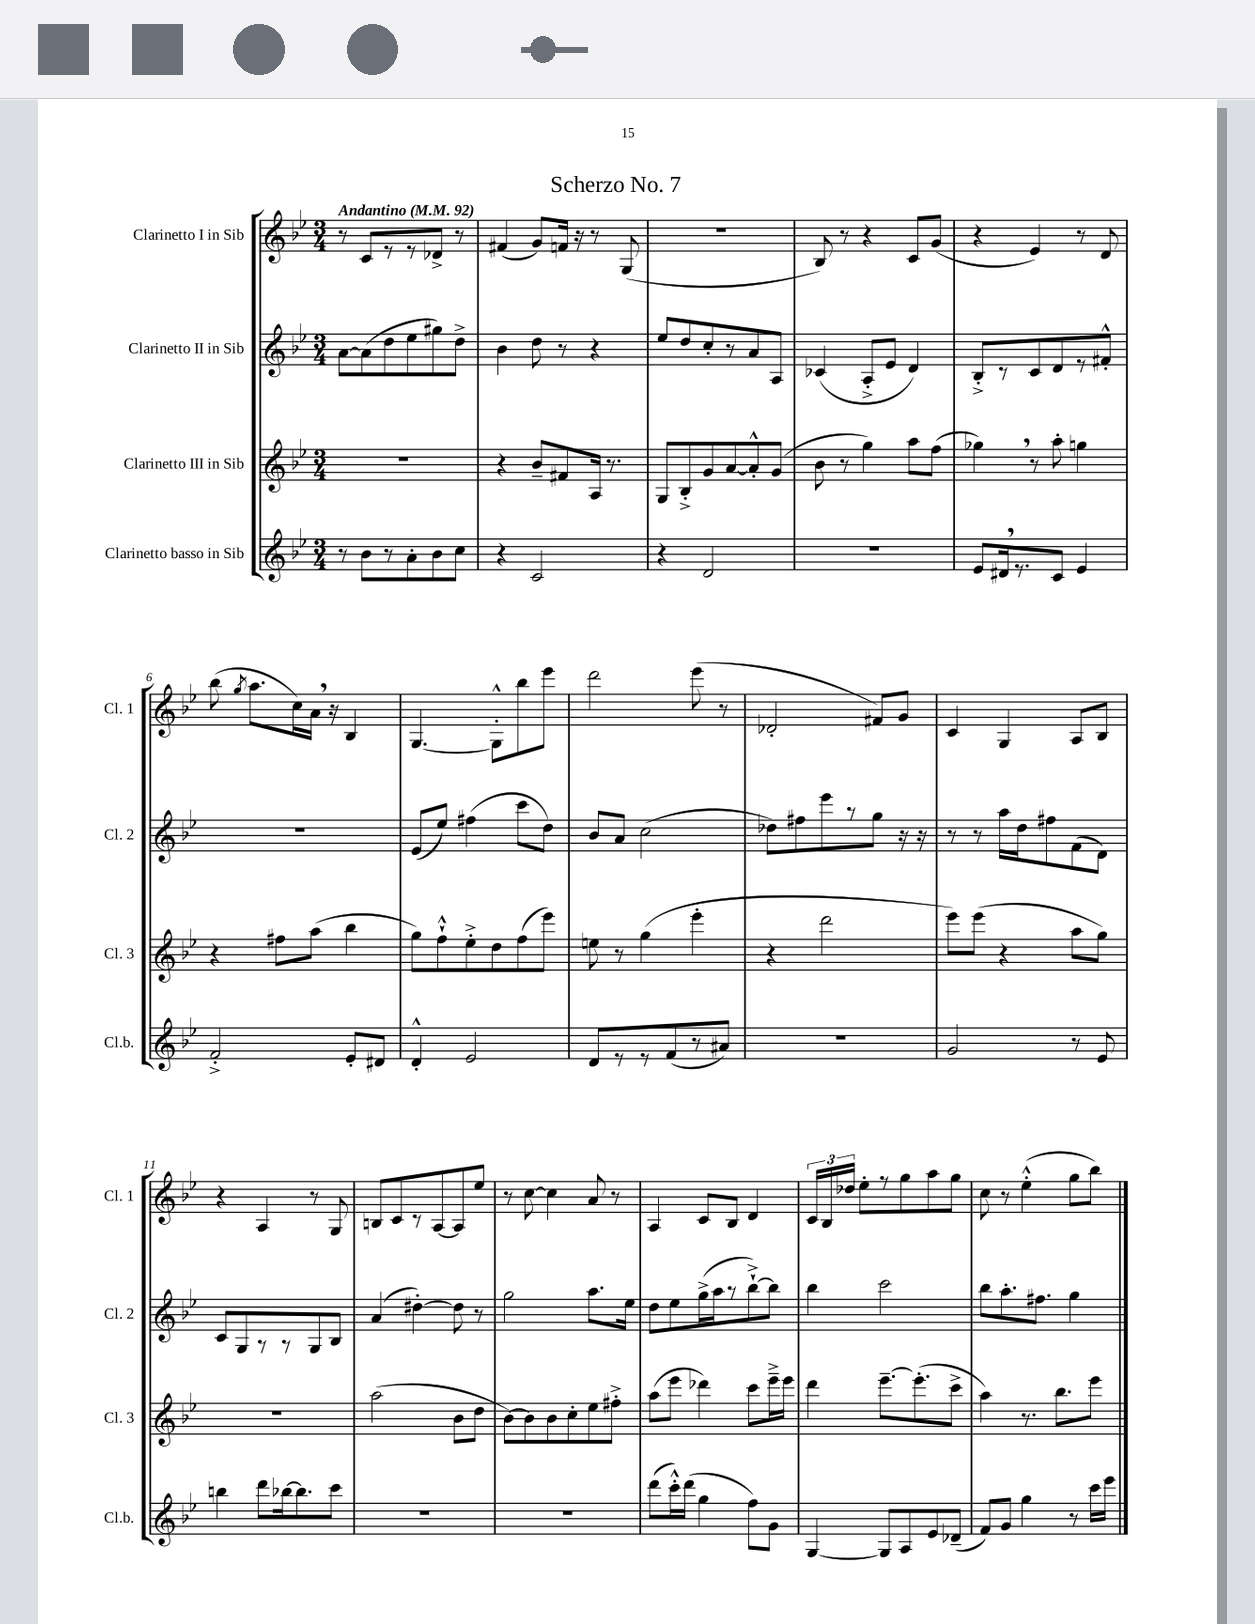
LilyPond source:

\header { title = "Scherzo No. 7" }
<<
\new StaffGroup <<
\new Staff = "s0" \with { instrumentName = "Clarinetto I in Sib" shortInstrumentName = "Cl. 1" } {
    \clef treble \key bes \major \numericTimeSignature \time 3/4 \tempo "Andantino" 4 = 92
    \autoBeamOff r8 c'8[ r8 r8 des'8]-> r8 |
    fis'4( g'8[) f'16] r16 r8 g8( |
    R2. |
    bes8) r8 r4 c'8[ g'8]( |
    r4 ees'4) r8 d'8 |
    bes''8( \acciaccatura { g''8 } a''8.[ c''16) a'16] \breathe r16 bes4 |
    g4.~ g8[-.-^ bes''8 ees'''8] |
    d'''2 ees'''8( r8 |
    des'2-. fis'8[) g'8] |
    c'4 g4 a8[ bes8] |
    r4 a4 r8 g8 |
    b8[ c'8 r8 a8~ a8 ees''8] |
    r8 c''8~ c''4 a'8 r8 |
    a4 c'8[ bes8] d'4 |
    \tuplet 3/2 { c'16[ bes16 des''16] } ees''8[-. r8 g''8 a''8 g''8] |
    c''8 r8 ees''4-.-^( g''8[ bes''8]) \bar "|." |
}
\new Staff = "s1" \with { instrumentName = "Clarinetto II in Sib" shortInstrumentName = "Cl. 2" } {
    \clef treble \key bes \major \numericTimeSignature \time 3/4
    \autoBeamOff a'8[~ a'8( d''8 ees''8 gis''8) d''8]-> |
    bes'4 d''8 r8 r4 |
    ees''8[ d''8 c''8-. r8 a'8 a8] |
    ces'4( a8[-.-> ees'8] d'4) |
    bes8[-.-> r8 c'8 d'8 r8 fis'8]-.-^ |
    R2. |
    ees'8[( ees''8]) fis''4( c'''8[ d''8]) |
    bes'8[ a'8] c''2( |
    des''8[) fis''8 ees'''8 r8 g''8] r16 r16 |
    r8 r8 a''16[ d''16 fis''8 f'8( d'8]) |
    c'8[ g8 r8 r8 g8 bes8] |
    a'4( dis''4~-.) dis''8 r8 |
    g''2 a''8.[ ees''16] |
    d''8[ ees''8 g''16->( a''16 r8 bes''8~-!->) bes''8] |
    bes''4 c'''2 |
    bes''8[ a''8.-. fis''8.] g''4 \bar "|." |
}
\new Staff = "s2" \with { instrumentName = "Clarinetto III in Sib" shortInstrumentName = "Cl. 3" } {
    \clef treble \key bes \major \numericTimeSignature \time 3/4
    \autoBeamOff R2. |
    r4 bes'8[-- fis'8 a16] r8. |
    g8[ bes8-.-> g'8 a'8~ a'8-.-^ g'8]( |
    bes'8 r8 g''4) a''8[ f''8]( |
    ges''4) \breathe r8 a''8-. g''4 |
    r4 fis''8[ a''8]( bes''4 |
    g''8[) f''8-!-^ ees''8-.-> d''8 f''8( ees'''8]) |
    e''8 r8 g''4( ees'''4-. |
    r4 d'''2 |
    ees'''8[) ees'''8]( r4 a''8[ g''8]) |
    R2. |
    a''2( bes'8[ d''8] |
    bes'8[~) bes'8 bes'8 c''8-. ees''8 fis''8]-.-> |
    a''8[( ees'''8] des'''4) c'''8[ ees'''16---> ees'''16] |
    d'''4 ees'''8.[~-- ees'''8.-.( c'''8]-> |
    a''4) r8. bes''8.[ ees'''8] \bar "|." |
}
\new Staff = "s3" \with { instrumentName = "Clarinetto basso in Sib" shortInstrumentName = "Cl.b." } {
    \clef treble \key bes \major \numericTimeSignature \time 3/4
    \autoBeamOff r8 bes'8[ r8 a'8-. bes'8 c''8] |
    r4 c'2 |
    r4 d'2 |
    R2. |
    ees'8[ dis'16 \breathe r8. c'8] ees'4 |
    f'2-.-> ees'8[-. dis'8] |
    d'4-.-^ ees'2 |
    d'8[ r8 r8 f'8( r8 ais'8]) |
    R2. |
    g'2 r8 ees'8 |
    b''4 d'''8[ bes''16~ bes''8. c'''8] |
    R2. |
    R2. |
    d'''8[( c'''16-.-^) d'''16]( g''4 f''8[) g'8] |
    g4~ g8[ a8 ees'8 des'8]--( |
    f'8[) g'8] g''4 r8 c'''16[ ees'''16] \bar "|." |
}
>>
>>
